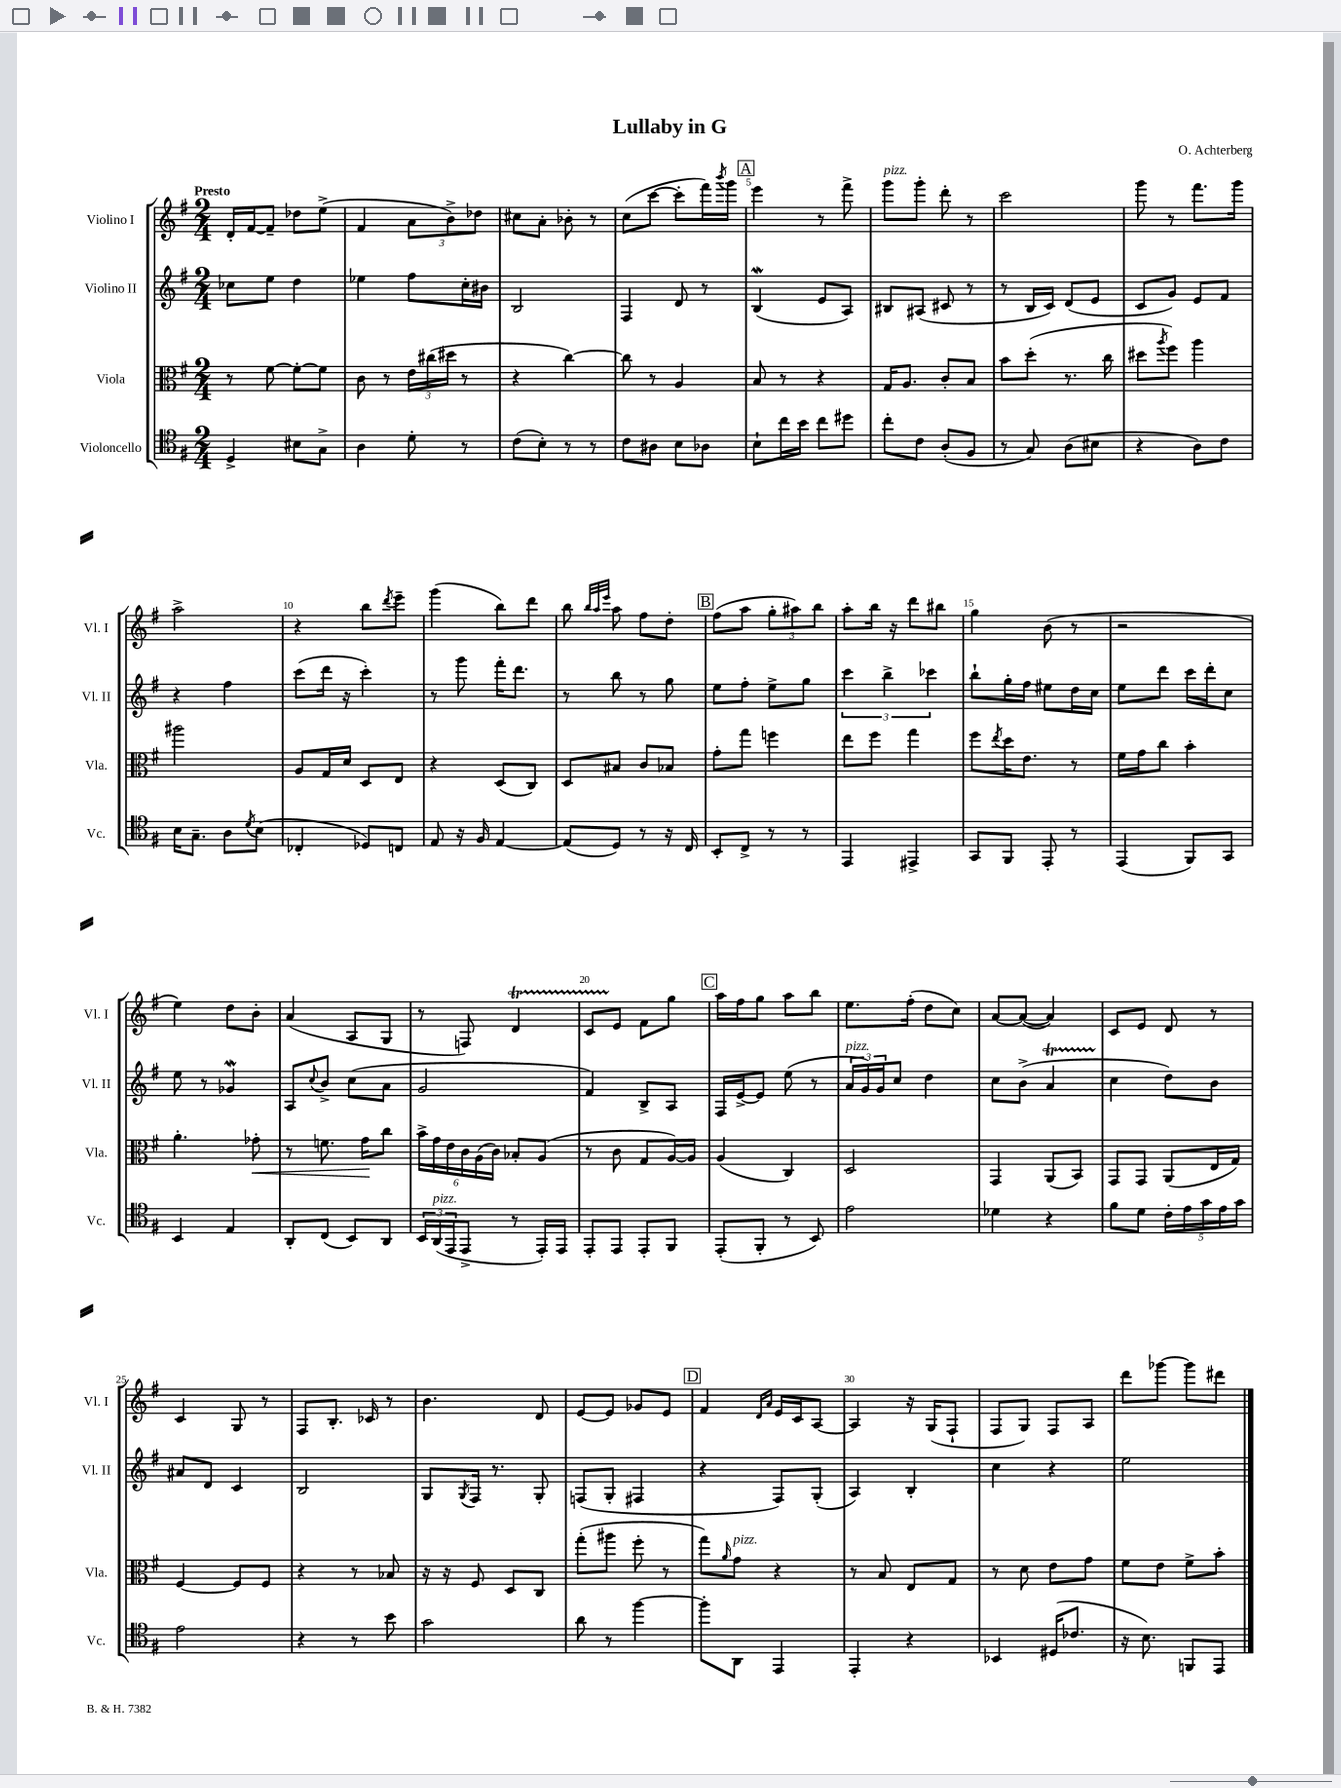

**kern	**kern	**kern	**kern
*staff4	*staff3	*staff2	*staff1
*clefC4	*clefC3	*clefG2	*clefG2
*k[f#]	*k[f#]	*k[f#]	*k[f#]
*M2/4	*M2/4	*M2/4	*M2/4
4D^	8r	8cc-	16d'
.	.	.	[16f#
.	[8f#	8ee	8f#~]
8B#	8f#'_	4dd	8dd-
8G^	8f#]	.	(8ee^
=	=	=	=
4A	8c	4ee-	4f#
.	8r	.	.
8d'	24e	8ff#	12a
.	(24cc#	.	.
.	24dd#	.	12b^)
8r	8r	16cc'	.
.	.	.	12dd-
.	.	16b#	.
=	=	=	=
(8c	4r	2B	8cc#
8B')	.	.	8a'
8r	[4cc)	.	8b-'
8r	.	.	8r
=	=	=	=
8c	8cc]	4F#	(8cc
8A#	8r	.	[8ccc
8B	4A	8d	8ccc']
8A-	.	8r	16fff#)
.	.	.	8qbbb
.	.	.	16ggg
=	=	=	=
8B`	8B	(4B	4eee
16cc	8r	.	.
16b	.	.	.
8cc	4r	8e	8r
8dd#	.	8A)	8fff#^
=	=	=	=
8cc'	16G	8B#	8ggg
.	8.A	.	.
8c	.	(8A#	8ggg'
(8A'	8c'	8c#	8ddd'
8F#	8B	8r	8r
=	=	=	=
8r	8b	8r	2ccc
8G)	(8dd'	16B	.
.	.	16c)	.
(8A	8.r	(8d	.
8B#	.	8e	.
.	16cc	.	.
=	=	=	=
4r	8dd#	8c	8ggg
.	8qaa	.	.
.	8ff#)	8g)	8r
8A)	4aa	8e	8.fff#
8c	.	8f#	.
.	.	.	16ggg
=	=	=	=
16B	2aa#	4r	2aa^
8.G~	.	.	.
8A	.	4ff#	.
8qd	.	.	.
(8B	.	.	.
=	=	=	=
4C-'	8A	(8ccc	4r
.	16G	16ddd	.
.	16d	16r	.
8D-)	8D	4ccc')	8bb
.	.	.	8qddd
8C	8E	.	8eee~
=	=	=	=
8E	4r	8r	(4ggg
16r	.	8ggg	.
16F#	.	.	.
[4E	(8D	16fff#'	8bb)
.	.	8.ddd	.
.	8C)	.	8ddd
=	=	=	=
(8E]	8D	8r	8bb
.	.	.	32qqbb
.	.	.	32qqaa
.	.	.	32qqeee
8D)	8B#	8bb	8aa
8r	8c	8r	8ff#
16r	8B-	8gg	8dd'
16C	.	.	.
=	=	=	=
8BB'	8g'	8ee	(8ff#
8C^	8gg	8ff#'	8aa
8r	4ff	8ee^	12gg'
.	.	.	12aa#)
8r	.	8gg	.
.	.	.	12bb
=	=	=	=
4EE	8ee	6ccc	8aa'
.	8ff#	.	16bb
.	.	6bb^	.
.	.	.	16r
4EE#^	4gg	.	8ddd
.	.	6ccc-	.
.	.	.	8bb#
=	=	=	=
8GG	8ff#	8bb`	4gg
.	8qee	.	.
8FF#	16dd	16gg'	.
.	8.e	16ff#	.
8EE'	.	8ee#	(8b
8r	8r	16dd	8r
.	.	16cc	.
=	=	=	=
(4EE	16f#	8ee	2r
.	16g	.	.
.	8cc	8ddd	.
8FF#)	4b'	16ccc	.
.	.	16ddd'	.
8GG	.	8cc	.
=	=	=	=
4BB	4.a'	8ee	4ee)
.	.	8r	.
4E	.	4g-	8dd
.	8g-'	.	8b'
=	=	=	=
8AA'	8r	8A	(4a
.	.	8qqcc	.
(8C	8.f	8b^	.
8BB)	.	(8cc	8A
.	16g	.	.
8AA	8cc	8a	8G
=	=	=	=
24BB	24b^	2g	8r
(24AA	24g	.	.
24EE	24e	.	.
8EE^	24c	.	8F)
.	(24A	.	.
.	24c)	.	.
8r	8B-'	.	4d
16EE')	(8A	.	.
16EE	.	.	.
=	=	=	=
8EE'	8r	4f#)	8c
8EE	8c	.	8e
8EE'	8G	8B^	8f#
8FF#	[16A)	8A	8gg
.	16A]	.	.
=	=	=	=
(8EE'	(4A	16F#	16aa
.	.	[16e^	16ff#
8FF#'	.	8e]	8gg
8r	4C)	(8ee	8aa
8BB)	.	8r	8bb
=	=	=	=
2e	2D	24a	8.ee
.	.	24g)	.
.	.	24g	.
.	.	8cc	.
.	.	.	(16ff#'
.	.	4dd	8dd
.	.	.	8cc)
=	=	=	=
4d-	4GG	8cc	[8a
.	.	(8b^	(8a_
4r	(8AA	4a	4a])
.	8BB)	.	.
=	=	=	=
8f#	8GG	4cc	8c
8d	8GG	.	8e
20c'	(8AA	8dd)	8d
20e	.	.	.
20g	.	.	.
.	16E	8b	8r
20e	.	.	.
.	16G)	.	.
20g	.	.	.
=	=	=	=
2e	[4F#	8a#	4c
.	.	8d	.
.	8F#]	4c	8G
.	8F#	.	8r
=	=	=	=
4r	4r	2B	8F#
.	.	.	8.B'
8r	8r	.	.
.	.	.	16c-
8b	8B-	.	8r
=	=	=	=
2g	16r	8G	4.b
.	16r	.	.
.	.	8qG	.
.	8F#	16F#	.
.	.	8.r	.
.	8D	.	.
.	8C	8G'	8d
=	=	=	=
8a	(8gg'	(8F	[8e
8r	8aa#	8G'	8e]
[4ff#	8ff#'	4F#	8g-
.	8r	.	8e
=	=	=	=
8ff#']	8gg)	4r	4f#
.	16qqa	.	.
8AA	8g	.	.
.	.	.	16qqd
.	.	.	16qqa
4EE	4r	8F#)	16e
.	.	.	16c
.	.	(8G'	[8A
=	=	=	=
4EE'	8r	4A)	4A]
.	8B	.	.
4r	8E	4B'	16r
.	.	.	(16G
.	8G	.	8F#`
=	=	=	=
4BB-	8r	4cc	8F#
.	8d	.	8G)
(16D#	8e	4r	8F#
8.c-	.	.	.
.	8g	.	8A
=	=	=	=
16r	8f#	2ee	8ddd
8.B)	.	.	.
.	8e	.	[8ggg-
8FF	8f#^	.	8ggg-]
8EE	8b'	.	8ddd#
==	==	==	==
*-	*-	*-	*-
